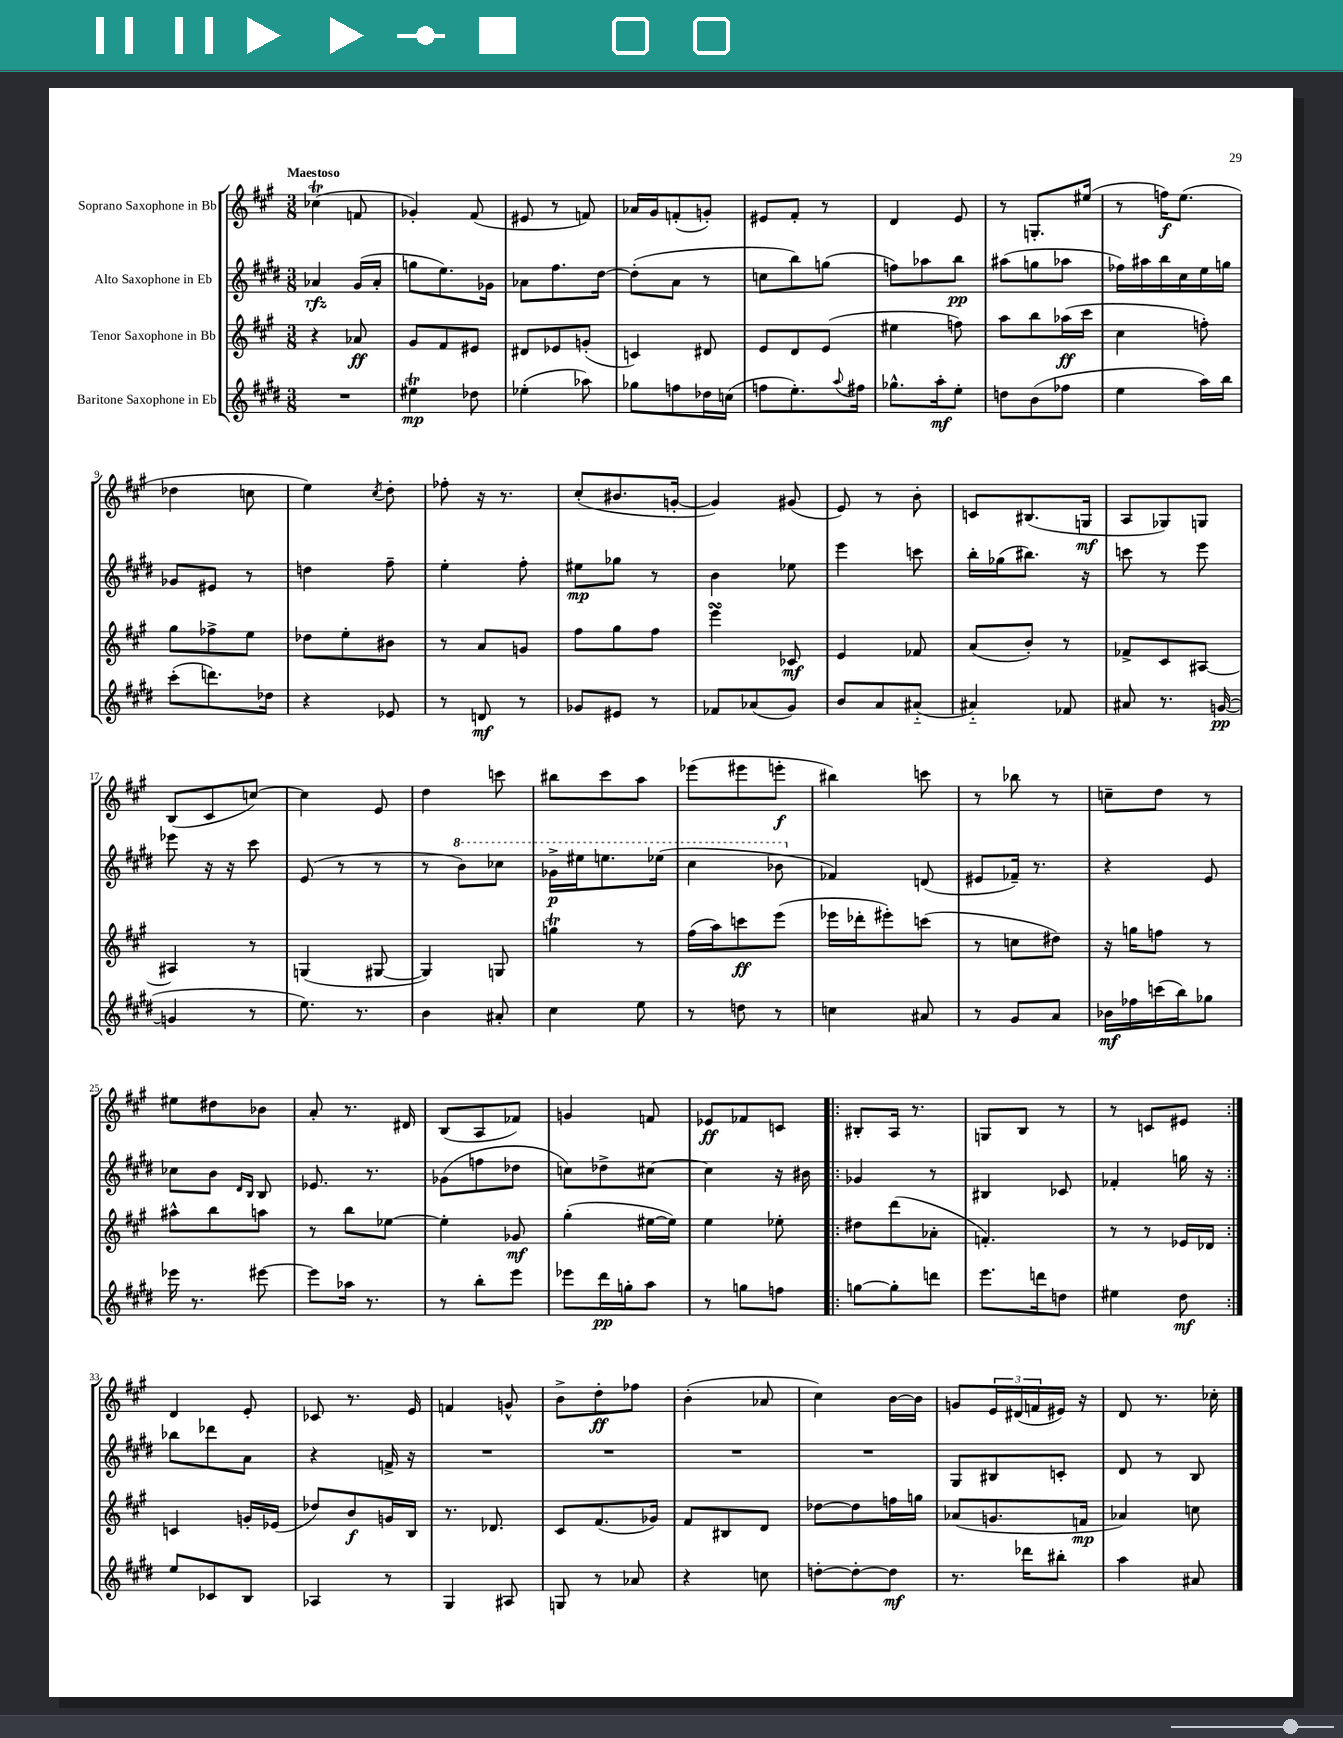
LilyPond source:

<<
\new StaffGroup <<
\new Staff = "s0" \with { instrumentName = "Soprano Saxophone in Bb" } {
    \clef treble \key a \major \numericTimeSignature \time 3/8 \tempo "Maestoso"
    ces''4\trill( f'8 |
    ges'4-.) fis'8( |
    eis'8 r8 f'8) |
    aes'16 gis'16 f'8-.( g'8-.) |
    eis'8 fis'8-. r8 |
    d'4 e'8 |
    r8 g8.-. eis''16( |
    r8 f''16\f) e''8.( |
    des''4 c''8 |
    e''4) \acciaccatura { cis''8 } d''8-. |
    fes''8-. r16 r8. |
    cis''8-.( bis'8. g'16~-. |
    g'4) gis'8( |
    e'8) r8 b'8-. |
    c'8 bis8.( g16\mf |
    a8 ges8) g8 |
    b8( cis'8 c''8~) |
    c''4 e'8 |
    d''4 c'''8 |
    bis''8 cis'''8 a''8 |
    ees'''8( eis'''8 e'''8-.\f |
    bis''4) c'''8 |
    r8 bes''8 r8 |
    c''8-- d''8 r8 |
    eis''8 dis''8 bes'8 |
    a'8-. r8. dis'16 |
    b8( a8 fes'8) |
    g'4 f'8 |
    ees'8\ff fes'8 c'8 |
    \repeat volta 2 { bis8-. a16 r8. |
    g8 b8 r8 |
    r8 c'8 eis'8 | }
    d'4 e'8-. |
    ces'8 r8. e'16 |
    f'4 g'8-^ |
    b'8-> d''8-.\ff fes''8 |
    b'4-.( aes'8 |
    cis''4) b'16~ b'16 |
    g'8 \tuplet 3/2 { e'16 dis'16( f'16 } eis'16) r16 |
    d'8 r8. ces''16-. \bar "|." |
}
\new Staff = "s1" \with { instrumentName = "Alto Saxophone in Eb" } {
    \clef treble \key e \major \numericTimeSignature \time 3/8
    aes'4\rfz gis'16( aes'16-. |
    g''8 e''8.) ges'16 |
    aes'8 fis''8. dis''16~ |
    dis''8-.( a'8 r8 |
    c''8 b''8) g''8( |
    f''8) aes''8 b''8\pp |
    ais''8( g''8 aes''8 |
    fes''16) ais''16 b''16 cis''16 e''16 g''16 |
    ges'8 eis'8 r8 |
    d''4 fis''8-- |
    e''4-. fis''8-. |
    eis''8\mp ges''8 r8 |
    b'4 ees''8 |
    e'''4 c'''8 |
    b''16-. ges''16( bis''8.) r16 |
    c'''8 r8 e'''8 |
    ees'''8 r16 r16 cis'''8 |
    e'8( r8 r8 |
    r8 \ottava #1 b''8) ces'''8 |
    ges''16->\p eis'''16 e'''8. ees'''16( |
    cis'''4 bes''8 \ottava #0 |
    fes'4) d'8( |
    eis'8 fes'16--) r8. |
    r4 e'8 |
    ces''8 b'8 \grace { dis'16 b16 } b8 |
    ees'8. r8. |
    ges'8( f''8 des''8 |
    c''8) des''8-> cis''8~ |
    cis''4 r16 bis'16 |
    \repeat volta 2 { ges'4 r8 |
    bis4 ces'8 |
    fes'4-. g''16 r16 | }
    bes''8 des'''8 a'8 |
    r4 f'16-> r16 |
    R4. |
    R4. |
    R4. |
    R4. |
    gis8 bis8 c'8-. |
    dis'8 r8 b8 \bar "|." |
}
\new Staff = "s2" \with { instrumentName = "Tenor Saxophone in Bb" } {
    \clef treble \key a \major \numericTimeSignature \time 3/8
    r4 aes'8\ff |
    gis'8 fis'8 eis'8 |
    dis'8 ees'8 g'8-.( |
    c'4) dis'8 |
    e'8 d'8 e'8( |
    eis''4 f''8) |
    a''8 b''8 aes''16\ff( cis'''16 |
    cis''4 f''8-.) |
    gis''8 fes''8-> e''8 |
    des''8 e''8-. bis'8 |
    r8 a'8 g'8 |
    fis''8 gis''8 fis''8 |
    e'''4\turn ces'8\mf |
    e'4 fes'8 |
    a'8( b'8-.) r8 |
    fes'8-> cis'8 ais8~ |
    ais4 r8 |
    g4( gis8~ |
    gis4) g8 |
    g''4\trill r8 |
    fis''16( a''16) c'''8\ff e'''8( |
    ees'''16 des'''16-. eis'''8-.) c'''8( |
    r8 c''8 dis''8) |
    r16 g''16 f''8 r8 |
    ais''8-^ b''8 a''8 |
    r8 b''8 ees''8~ |
    ees''4-. ges'8\mf |
    gis''4-.( eis''16~ eis''16) |
    e''4 ees''8-. |
    \repeat volta 2 { dis''8 d'''8( aes'8-. |
    f'4.-.) |
    r8 r8 ees'16 des'16 | }
    c'4 g'16-. ees'16( |
    des''8) b'8\f g'16 b16 |
    r8. des'8. |
    cis'8 fis'8.( ges'16) |
    fis'8 bis8 d'8 |
    des''8~ des''8 f''16 g''16 |
    aes'8( g'8. f'16\mp |
    aes'4) c''8 \bar "|." |
}
\new Staff = "s3" \with { instrumentName = "Baritone Saxophone in Eb" } {
    \clef treble \key e \major \numericTimeSignature \time 3/8
    R4. |
    eis''4\trill\mp des''8 |
    ees''4-.( aes''8) |
    ges''8 f''8 des''16 c''16( |
    f''8 e''8.-.) \appoggiatura { a''8 } fis''16 |
    ges''8.-^ a''16-.\mf e''8-. |
    d''8 b'8( fes''8 |
    e''4 a''16) b''16 |
    cis'''8-.( d'''8.) des''16 |
    r4 ees'8 |
    r8 d'8\mf r8 |
    ges'8 eis'8 r8 |
    fes'8 aes'8( gis'8) |
    b'8 a'8 ais'8-_( |
    ais'4-_) fes'8 |
    ais'8 r8. g'16~\pp( |
    g'4 r8 |
    e''8.) r8. |
    b'4 ais'8-. |
    cis''4 e''8 |
    r8 d''8 r8 |
    c''4 ais'8 |
    r8 gis'8 a'8 |
    bes'16\mf fes''16 c'''16( b''16) ges''8 |
    ees'''16 r8. eis'''8~ |
    eis'''8 aes''16 r8. |
    r8 b''8-. e'''8 |
    ees'''8 dis'''16\pp g''16-. a''8 |
    r8 g''8 f''8 |
    \repeat volta 2 { g''8~ g''8-. d'''8 |
    e'''8. d'''16 d''8 |
    eis''4 dis''8\mf | }
    e''8 ces'8 b8 |
    aes4 r8 |
    gis4 ais8 |
    g8 r8 aes'8 |
    r4 c''8 |
    d''8~-. d''8~-. d''8\mf |
    r8. des'''16 bis''8-. |
    a''4 ais'8 \bar "|." |
}
>>
>>
